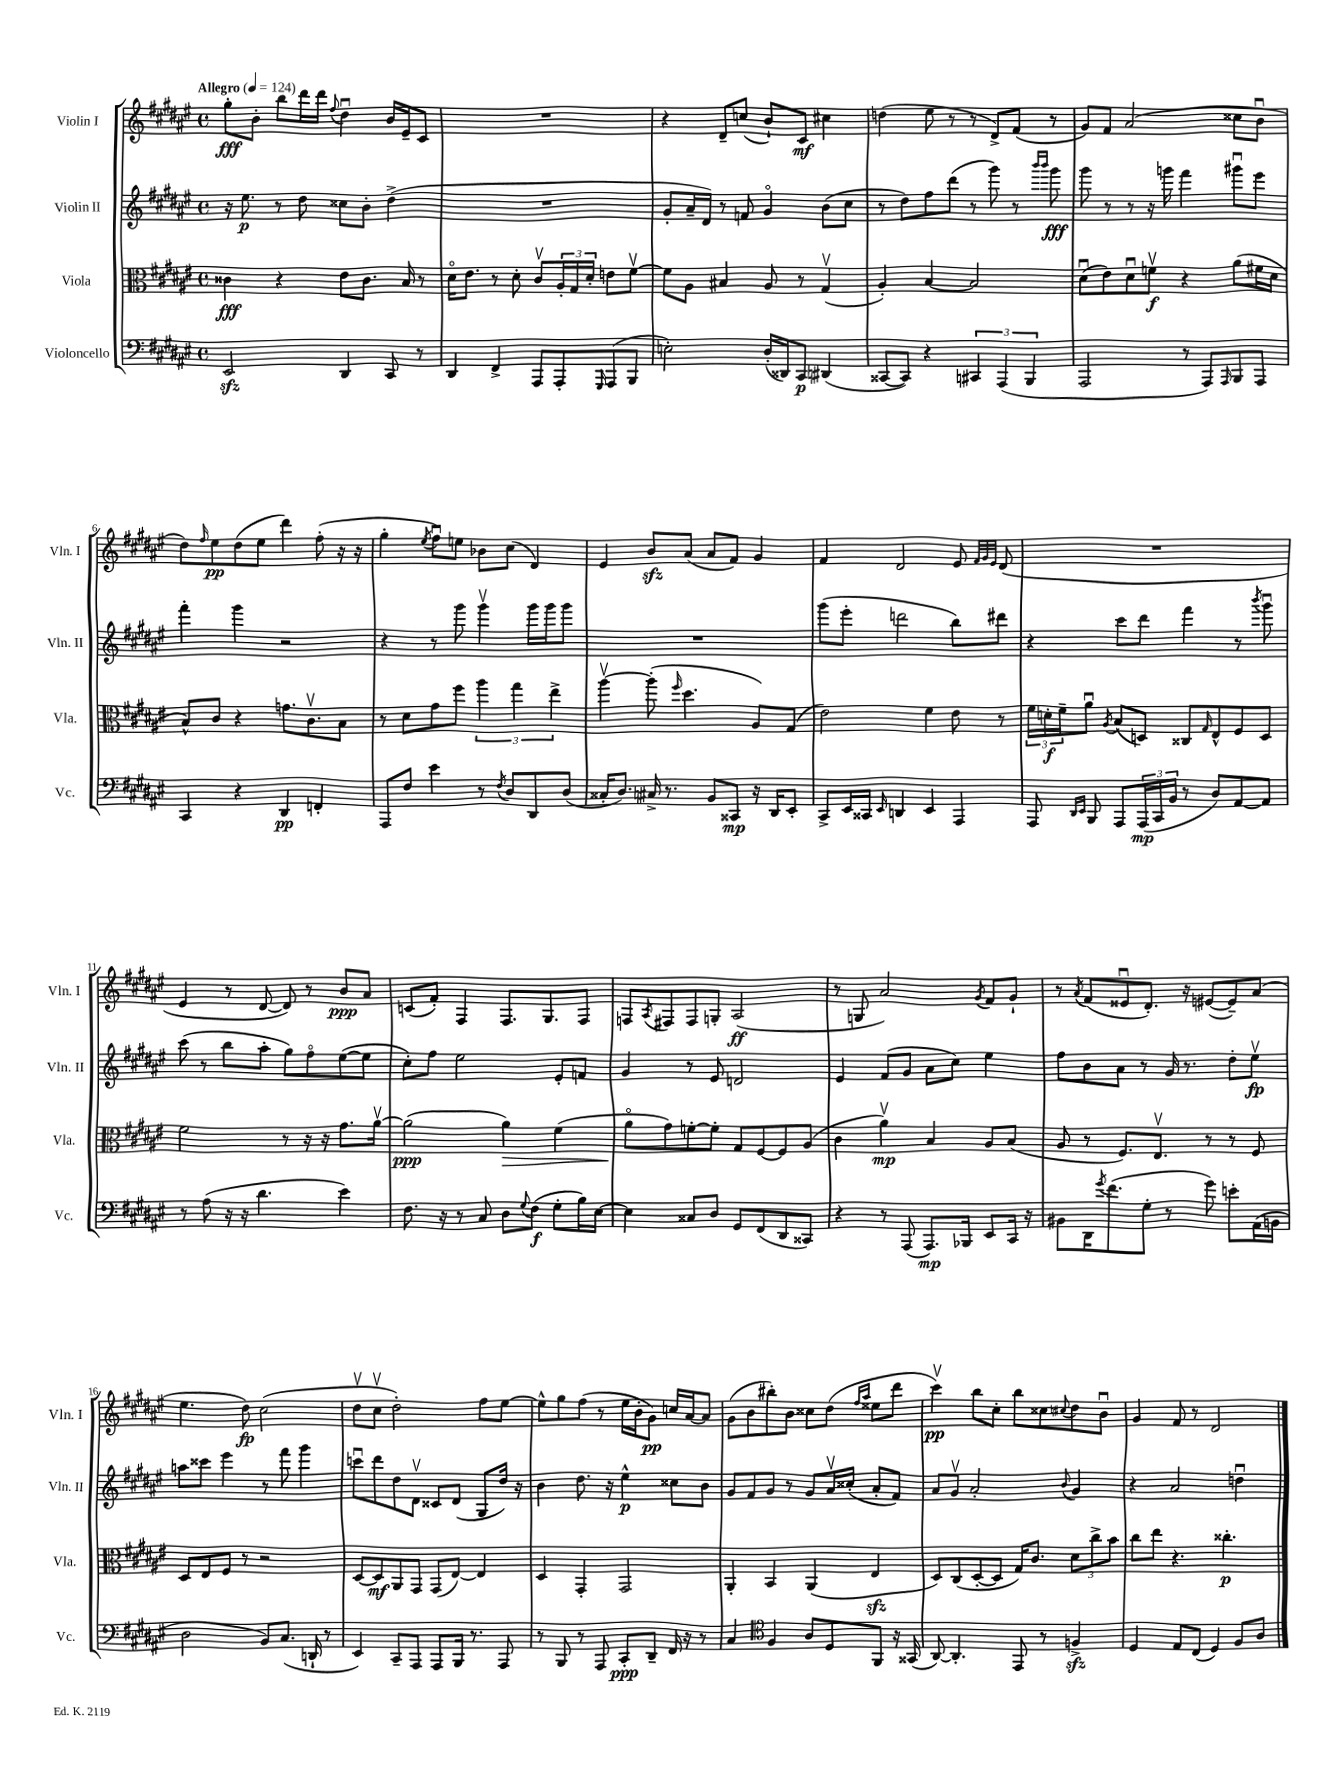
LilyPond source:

<<
\new StaffGroup <<
\new Staff = "s0" \with { instrumentName = "Violin I" shortInstrumentName = "Vln. I" } {
    \clef treble \key fis \major \defaultTimeSignature \time 4/4 \tempo "Allegro" 4 = 124
    gis''8-.\fff b'8-. b''8 dis'''16 dis'''16 \appoggiatura { fis''8 } dis''4\downbow b'16 eis'16-- cis'8 |
    R1 |
    r4 dis'8-- c''8( b'8-!) cis'8\mf cis''4 |
    d''4( eis''8 r8 r8 dis'8->) fis'8( r8 |
    gis'8) fis'8 ais'2( cisis''8 b'8\downbow |
    dis''8) \grace { fis''16 } eis''8\pp dis''8( eis''8 dis'''4) fis''8-.( r16 r16 |
    gis''4-. \acciaccatura { eis''8 } fis''8\downbow) e''8 bes'8 cis''8( dis'4) |
    eis'4 b'8\sfz ais'8( ais'8 fis'8) gis'4 |
    fis'4 dis'2 eis'8 \grace { fis'32 gis'32 eis'32 } dis'8( |
    R1 |
    eis'4 r8 dis'8~ dis'8) r8 b'8\ppp ais'8 |
    c'8( fis'8-.) fis4 fis8. gis8. fis8 |
    f8 \acciaccatura { ais8 } fis8 fis8 g8-. ais2\ff( |
    r8 g8 ais'2) \acciaccatura { gis'8 } fis'8 gis'8-! |
    r8 \acciaccatura { ais'8 } fis'8( eisis'8\downbow dis'8.-.) r16 eis'8~( eis'8--) ais'8( |
    eis''4. dis''8\fp) cis''2( |
    dis''8\upbow cis''8\upbow dis''2-.) fis''8 eis''8~ |
    eis''8-^ gis''8 fis''8( r8 eis''16 b'16-. gis'8\pp) c''16 ais'16~ ais'8 |
    gis'8( b'8 bis''8-.) b'8 cisis''8 dis''8( \grace { fis''16 ais''16 } eisis''8 dis'''8 |
    cis'''4\upbow\pp) b''8 cis''8-. b''8 cisis''8 \appoggiatura { cis''8 } dis''8 b'8\downbow |
    gis'4 fis'8 r8 dis'2 \bar "|." |
}
\new Staff = "s1" \with { instrumentName = "Violin II" shortInstrumentName = "Vln. II" } {
    \clef treble \key fis \major \defaultTimeSignature \time 4/4
    r16 eis''8.\p r8 dis''8 cisis''8 b'8-. dis''4->( |
    R1 |
    gis'8-. ais'16-- dis'16) r8 f'8 gis'4\flageolet b'8( cis''8 |
    r8 dis''8) fis''8 dis'''8( r8 gis'''8) r8 \grace { b'''16 b'''16 } gis'''8\fff |
    gis'''8 r8 r8 r16 g'''16 fis'''4 gis'''8\downbow eis'''8 |
    fis'''4-. gis'''4 r2 |
    r4 r8 gis'''8 gis'''4\upbow gis'''16 gis'''16 gis'''8 |
    R1 |
    gis'''8( eis'''8-. d'''2 b''8) dis'''8 |
    r4 cis'''8 dis'''8 fis'''4 r8 \acciaccatura { b'''8 } gis'''8\downbow |
    cis'''8( r8 b''8 ais''8-. gis''8) fis''8\flageolet eis''8~( eis''8 |
    cis''8-.) fis''8 eis''2 eis'8-. f'8 |
    gis'4 r8 eis'8 d'2 |
    eis'4 fis'8( gis'8 ais'8 cis''8) eis''4 |
    fis''8 b'8 ais'8 r8 gis'16 r8. dis''8-. eis''8\upbow\fp |
    a''8 cisis'''8 eis'''4 r8 fis'''8 gis'''4 |
    c'''8\downbow dis'''8 dis''8 dis'8\upbow cisis'8 dis'8( gis8 dis''16) r16 |
    b'4 dis''8. r16 eis''4-^\p cisis''8 b'8 |
    gis'8 fis'8 gis'8 r8 gis'8 ais'16\upbow cisis''16-.( ais'8-. fis'8) |
    ais'8 gis'8\upbow ais'2-. \appoggiatura { b'8 } gis'4 |
    r4 ais'2 d''4\downbow \bar "|." |
}
\new Staff = "s2" \with { instrumentName = "Viola" shortInstrumentName = "Vla." } {
    \clef alto \key fis \major \defaultTimeSignature \time 4/4
    cisis'4\fff r4 eis'8 cisis'8. b16 r8 |
    dis'16\flageolet eis'8. r8 dis'8-. cis'8\upbow \tuplet 3/2 { ais16-. gis16 dis'16-. } e'8 fis'8~\upbow |
    fis'8 ais8 bis4 ais8 r8 gis4\upbow( |
    ais4-.) b4~ b2 |
    dis'8\downbow( eis'8) dis'8\downbow f'8\upbow\f r4 ais'8( fis'16 dis'16 |
    b8-^) cis'8 r4 g'8. cis'8.\upbow b8 |
    r8 dis'8 gis'8 fis''8 \tuplet 3/2 { ais''4 gis''4 eis''4-> } |
    ais''4~\upbow ais''8-.( \grace { fis''16 } dis''4. ais8) gis8( |
    eis'2) fis'4 eis'8 r8 |
    \tuplet 3/2 { fis'16 d'16-.\f fis'16-- } ais'8\downbow \acciaccatura { ais8 } b8( d8) cisis8 \grace { gis16 } eis8-^ fis8 d8 |
    fis'2 r8 r16 r16 gis'8. ais'16~\upbow |
    ais'2\ppp( ais'4\>) fis'4( |
    ais'8\flageolet\! gis'8) f'8~-. f'8-. gis8 fis8~ fis8 ais8( |
    cis'4 ais'4\upbow\mp) b4 ais8 b8( |
    ais8 r8 fis8.) eis8.\upbow r8 r8 fis8 |
    dis8 eis8 fis8 r8 r2 |
    dis8~ dis8\mf ais,8 gis,8 gis,8( eis8~) eis4 |
    dis4 gis,4-. gis,2 |
    ais,4-. b,4 ais,4( eis4\sfz |
    dis8) cis8( dis8~-. dis8 gis16) cis'8. \tuplet 3/2 { dis'8 cis''8-> b'8 } |
    cis''8 eis''8 r4. cisis''4.-.\p \bar "|." |
}
\new Staff = "s3" \with { instrumentName = "Violoncello" shortInstrumentName = "Vc." } {
    \clef bass \key fis \major \defaultTimeSignature \time 4/4
    eis,2\sfz dis,4 cis,8 r8 |
    dis,4 fis,4-> ais,,8 ais,,8-. \grace { gis,,16 } ais,,8( b,,8 |
    e2-.) dis16-.( disis,16) cis,8\p dis,4( |
    cisis,8~ cisis,8) r4 \tuplet 3/2 { cis,4 ais,,4( b,,4 } |
    ais,,2 r8 ais,,8) \grace { ais,,16 } b,,8 ais,,8 |
    cis,4 r4 dis,4\pp f,4-. |
    ais,,8 fis8 eis'4 r8 \acciaccatura { fis8 } dis8 dis,8 dis8( |
    cisis16-. dis8.) cis16-> r8. b,8 cisis,8\mp r16 dis,16 eis,8-. |
    cis,8-> eis,16 cisis,16 \grace { eis,16 } d,4 eis,4 ais,,4 |
    ais,,8 \grace { dis,16 eis,16 } b,,8 ais,,8 \tuplet 3/2 { ais,,16\mp( cis,16 b,16 } r8 dis8) ais,8~ ais,8 |
    r8 ais8( r16 r16 dis'4. eis'4) |
    fis8. r16 r8 cis8 dis8 \appoggiatura { gis8 } fis8\f( gis8-. b16) eis16~ |
    eis4 cisis8 dis8 gis,8 fis,8( dis,8 cisis,8) |
    r4 r8 ais,,8( ais,,8.\mp) bes,,16 eis,8 cis,16 r16 |
    bis,8 dis,16 \acciaccatura { gis'8 } fis'8.( gis8-. r8 gis'8) e'8-. ais,16( b,16 |
    dis2 b,8) cis8.( d,16-! r8 |
    eis,4) cis,8-- ais,,8 ais,,8 b,,16 r8. ais,,8 |
    r8 b,,8 r8 ais,,8 cis,8-.\ppp dis,8-- fis,16 r16 r8 |
    cis4 \clef tenor fis4 ais8 dis8 fis,8 r16 gisis,16( |
    ais,8~) ais,4.-. eis,8 r8 f4->\sfz |
    dis4 eis8 cis8( dis4) fis8 ais8 \bar "|." |
}
>>
>>
